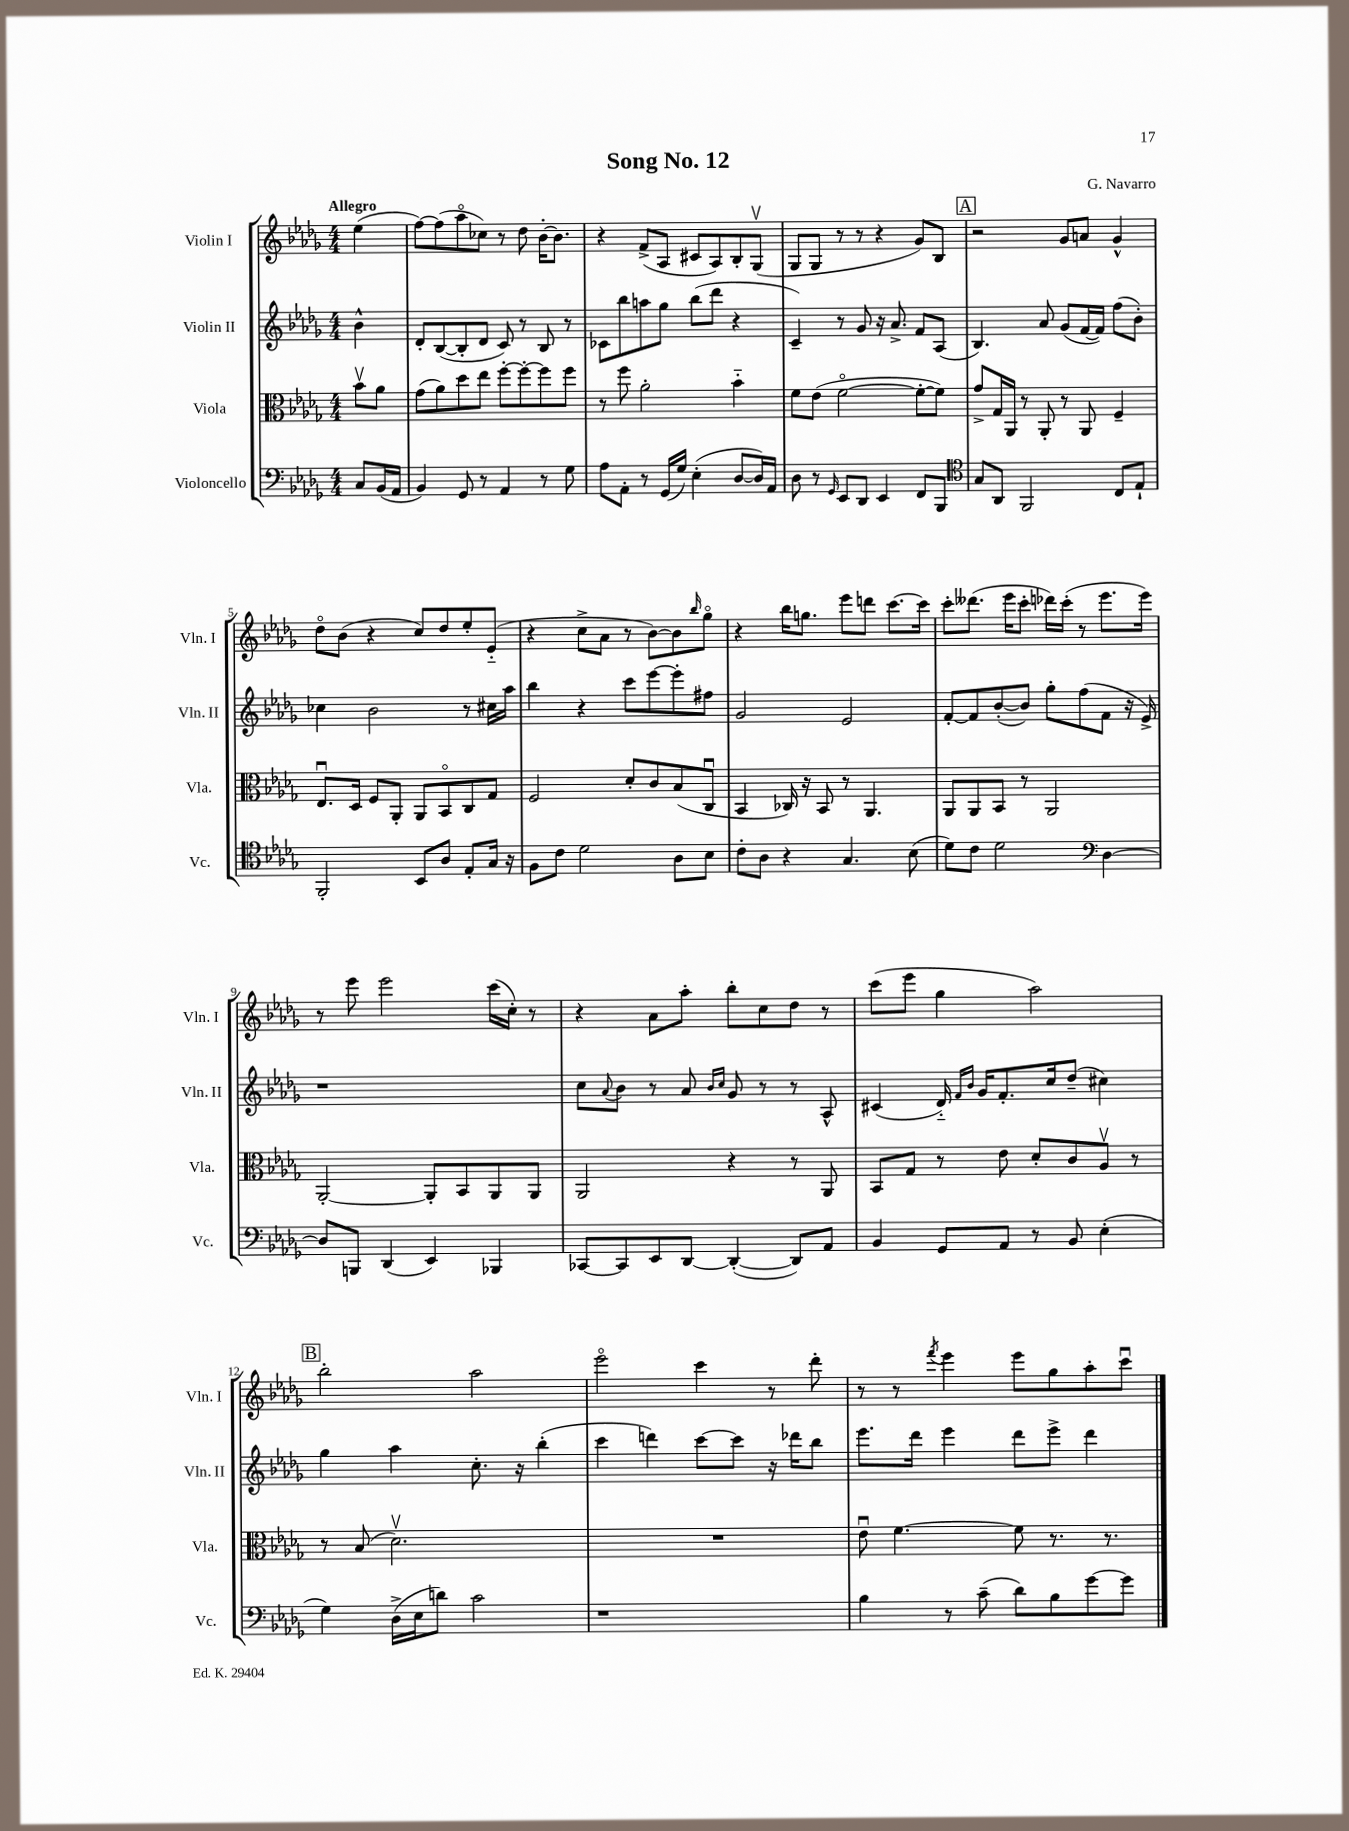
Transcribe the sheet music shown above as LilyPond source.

\header { title = "Song No. 12" composer = "G. Navarro" }
<<
\new StaffGroup <<
\new Staff = "s0" \with { instrumentName = "Violin I" shortInstrumentName = "Vln. I" } {
    \clef treble \key des \major \numericTimeSignature \time 4/4 \partial 4 \tempo "Allegro"
    ees''4( |
    f''8~) f''8( aes''8\flageolet ces''8) r8 des''8 bes'16~-. bes'8. |
    r4 f'8->( aes8 cis'8 aes8) bes8-. ges8\upbow( |
    ges8 ges8 r8 r8 r4 ges'8) bes8 |
    \mark \markup { \box "A" } r2 ges'8 a'8 ges'4-^ |
    des''8\flageolet bes'8( r4 c''8) des''8 ees''8-. ees'8-_( |
    r4 c''8-> aes'8 r8 bes'8~) bes'8 \grace { bes''16 } ges''8\flageolet |
    r4 bes''16 g''8. ees'''8 d'''8 c'''8.~ c'''16 |
    c'''8-. deses'''8.( ees'''16 c'''8-. des'''16) c'''16-.( r8 ees'''8. ees'''16) |
    r8 ees'''8 ees'''2 c'''16( c''16-.) r8 |
    r4 aes'8 aes''8-. bes''8-. c''8 des''8 r8 |
    c'''8( ees'''8 ges''4 aes''2) |
    \mark \markup { \box "B" } bes''2-. aes''2 |
    ees'''2\flageolet c'''4 r8 des'''8-. |
    r8 r8 \acciaccatura { f'''8 } ees'''4 ees'''8 ges''8 aes''8-. c'''8\downbow \bar "|." |
}
\new Staff = "s1" \with { instrumentName = "Violin II" shortInstrumentName = "Vln. II" } {
    \clef treble \key des \major \numericTimeSignature \time 4/4 \partial 4
    bes'4-^ |
    des'8-. bes8~( bes8-. des'8 c'8) r8 bes8 r8 |
    ces'8 bes''8 a''8 ges''8 bes''8( des'''8 r4 |
    c'4--) r8 ges'8 r16 aes'8.-> f'8 aes8( |
    \mark \markup { \box "A" } bes4.) aes'8 ges'8( f'16~ f'16) f''8( bes'8-.) |
    ces''4 bes'2 r8 cis''16 aes''16 |
    bes''4 r4 c'''8 ees'''8~ ees'''8-. fis''8 |
    ges'2 ees'2 |
    f'8~-. f'8 bes'8~-.( bes'8) ges''8-. f''8( f'8 r16 ees'16->) |
    r1 |
    c''8 \appoggiatura { aes'8 } bes'8 r8 aes'8 \grace { bes'16 c''16 } ges'8 r8 r8 aes8-^ |
    cis'4( des'16-_) \grace { f'16 bes'16 } ges'16 f'8.-. c''16 des''8--( cis''4) |
    \mark \markup { \box "B" } ges''4 aes''4 c''8.-. r16 bes''4-.( |
    c'''4 d'''4) c'''8~ c'''8 r16 des'''16 bes''8 |
    ees'''8. des'''16 ees'''4 des'''8 ees'''8-> des'''4 \bar "|." |
}
\new Staff = "s2" \with { instrumentName = "Viola" shortInstrumentName = "Vla." } {
    \clef alto \key des \major \numericTimeSignature \time 4/4 \partial 4
    bes'8\upbow aes'8 |
    ges'8( aes'8) des''8 ees''8 f''8~-. f''8~-. f''8 f''8 |
    r8 f''8 aes'2-. bes'4-_ |
    f'8 ees'8( f'2~\flageolet f'8~-. f'8) |
    \mark \markup { \box "A" } ges'8-> ges16 aes,16 r8 aes,8-. r8 aes,8 f4-- |
    ees8.\downbow des16 f8 aes,8-. aes,8 bes,8\flageolet c8 ges8 |
    f2 des'8-. c'8 bes8( c8\downbow |
    bes,4 ces16) r16 bes,8 r8 aes,4. |
    aes,8 aes,8 bes,8 r8 aes,2 |
    aes,2~-. aes,8-. bes,8 aes,8 aes,8 |
    aes,2 r4 r8 aes,8 |
    bes,8 ges8 r8 ees'8 des'8-. c'8 aes8\upbow r8 |
    \mark \markup { \box "B" } r8 bes8( des'2.\upbow) |
    R1 |
    ees'8\downbow f'4.~ f'8 r8. r8. \bar "|." |
}
\new Staff = "s3" \with { instrumentName = "Violoncello" shortInstrumentName = "Vc." } {
    \clef bass \key des \major \numericTimeSignature \time 4/4 \partial 4
    c8 bes,16( aes,16 |
    bes,4) ges,8 r8 aes,4 r8 ges8 |
    aes8 aes,8-. r8 ges,16( ges16) ees4-.( des8~ des16) aes,16 |
    des8 r8 \grace { ges,16 } ees,8 des,8 ees,4 f,8 bes,,8 |
    \mark \markup { \box "A" } \clef tenor ges8 aes,8 f,2 c8 ees8-! |
    f,2-. bes,8 aes8 ees8-. ges16 r16 |
    f8 c'8 des'2 aes8 bes8 |
    c'8-. aes8 r4 ges4. bes8( |
    des'8) c'8 des'2 \clef bass des4~ |
    des8 b,,8 des,4( ees,4) bes,,4 |
    ces,8~ ces,8 ees,8 des,8~ des,4~-.( des,8) aes,8 |
    bes,4 ges,8 aes,8 r8 bes,8 ees4-.( |
    \mark \markup { \box "B" } ges4) des16->( ees16 d'8) c'2 |
    r1 |
    bes4 r8 c'8--( des'8) bes8 ges'8~ ges'8 \bar "|." |
}
>>
>>
